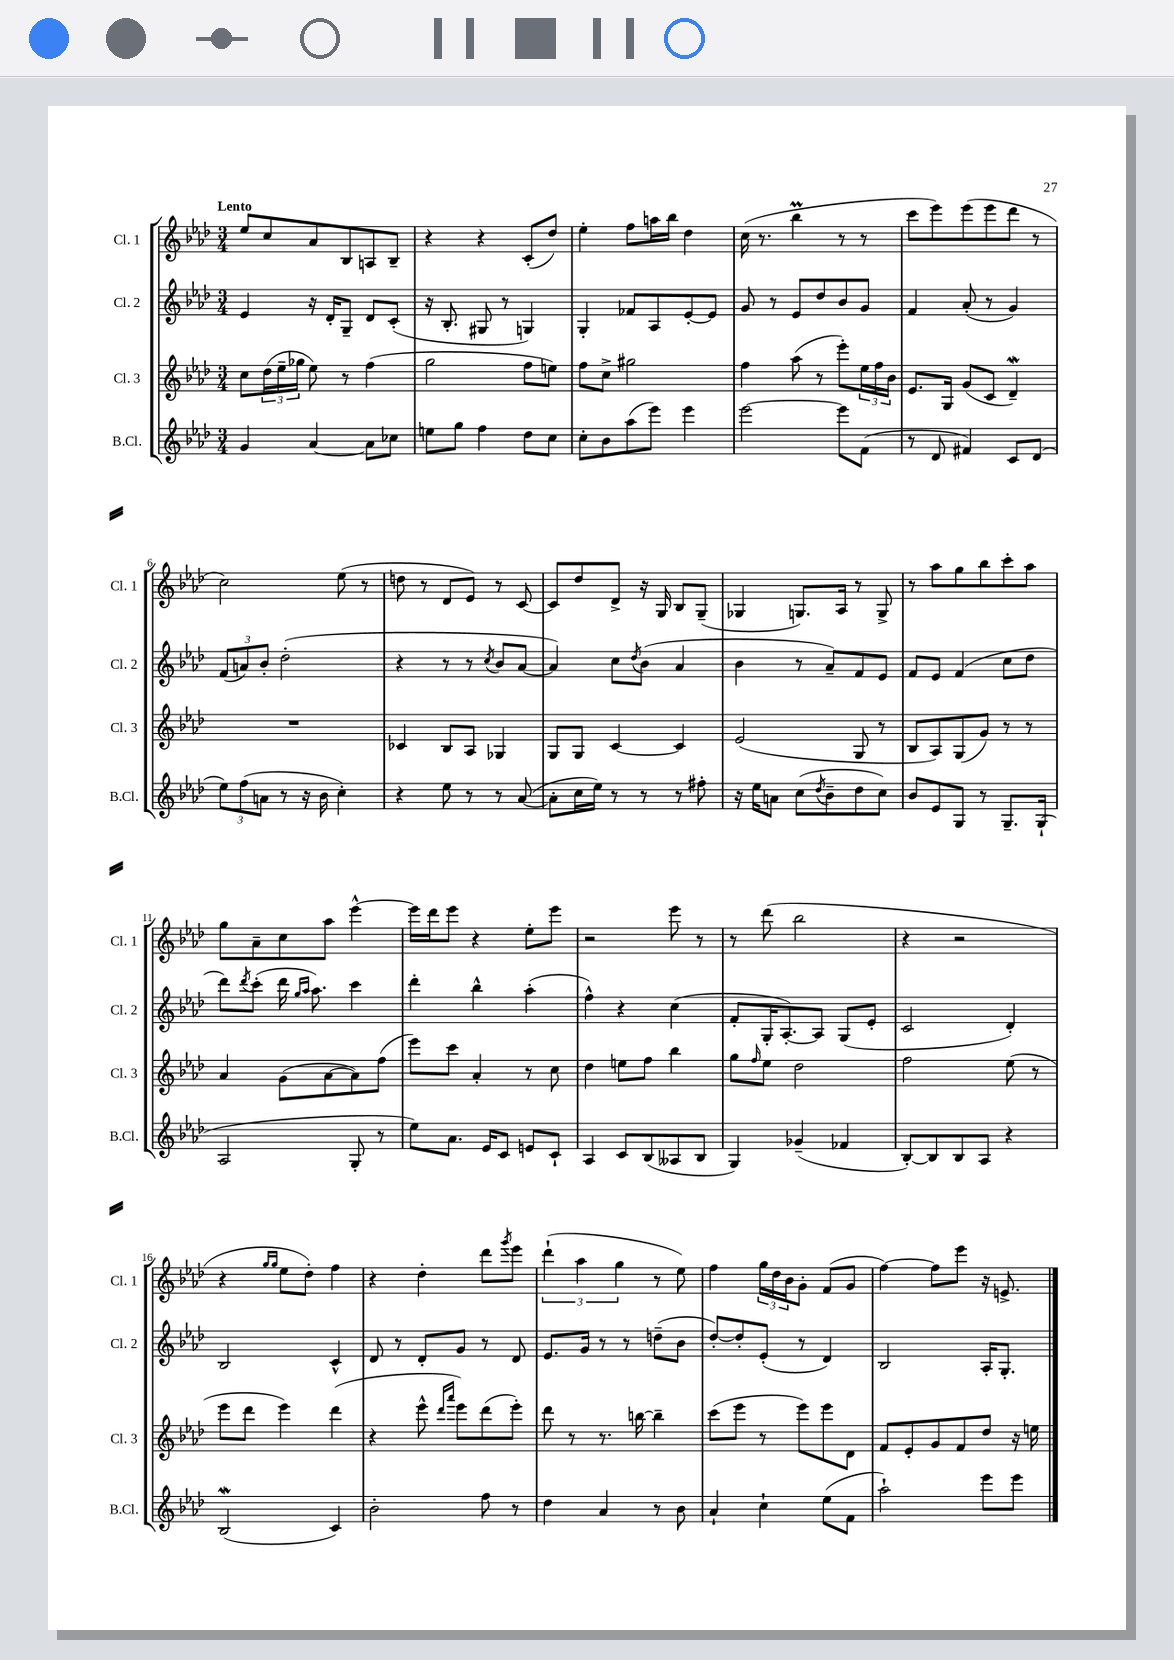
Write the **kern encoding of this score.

**kern	**kern	**kern	**kern
*part4	*part3	*part2	*part1
*staff4	*staff3	*staff2	*staff1
*I"B.Cl.	*I"Cl. 3	*I"Cl. 2	*I"Cl. 1
*I'B.Cl.	*I'Cl. 3	*I'Cl. 2	*I'Cl. 1
*clefG2	*clefG2	*clefG2	*clefG2
*k[b-e-a-d-]	*k[b-e-a-d-]	*k[b-e-a-d-]	*k[b-e-a-d-]
*M3/4	*M3/4	*M3/4	*M3/4
=1	=1	=1	=1
!	!	!	!LO:TX:a:B:t=Lento
4g/	8cc\L	4e-/	8ee-/L
.	(24dd-\L	.	8cc/
.	24ee-~\	.	.
.	24gg-X\JJ	.	.
[4a-/	8ee-\)	16r	8a-/
.	.	16d-'/KL	.
.	8r	8G~/J	8B-/
8a-\L]	(4ff\	8d-/L	8An/
8cc-X\J	.	(8c'/J	8B-~/J
=2	=2	=2	=2
8een\L	2gg\	16r	4r
.	.	8.B-'/	.
8gg\J	.	.	.
4ff\	.	8G#X/	4r
.	.	8r	.
8dd-\L	8ff\L	4Gn/)	(8c'/L
8cc\J	8een\J)	.	8dd-/J)
=3	=3	=3	=3
8cc'\L	8ff\L	4G'/	4ee-'\
8b-\	8cc^\J	.	.
(8aa-\	2gg#X\	8f-X/L	8ff\L
8eee-\J)	.	8A-/	16aan\L
.	.	.	16bb-\JJ
4eee-\	.	[8e-'/	4dd-\
.	.	8e-/J]	.
=4	=4	=4	=4
[2eee-\	4ff\	8g/	(16cc\
.	.	.	8.r
.	.	8r	.
.	(8aa-\	8e-/L	4bb-M\
.	8r	8dd-/	.
8eee-\L]	8eee-'\L)	8b-/	8r
(8f\J	24ee-\L	8g/J	8r
.	24ff\	.	.
.	24b-\JJ	.	.
=5	=5	=5	=5
8r	8.e-/L	4f/	8ccc\L
8d-/	.	.	8eee-\)
.	16G/Jk	.	.
4f#X/)	(8g/L	(8a-'/	(8eee-\
.	8c/J	8r	8eee-\
8c/L	4d-w~/)	4g/)	8ddd-\J
(8d-/J	.	.	8r
!!LO:LB:g=z
=6	=6	=6	=6
12ee-\L)	2.r	(12f/L	2cc\)
(12ff\	.	12an/)	.
12an\J	.	12b-'/J	.
8r	.	(2dd-'\	.
16r	.	.	.
16b-\	.	.	.
4cc'\)	.	.	(8ee-\
.	.	.	8r
=7	=7	=7	=7
4r	4c-X/	4r	8ddn\
.	.	.	8r
8ee-\	8B-/L	8r	8d-/L
8r	8A-/J	8r	8e-/J)
.	.	8qcc/	.
8r	4G-X/	8b-/L	8r
([8a-/	.	[8a-/J	[8c/
=8	=8	=8	=8
8a-'\L]	8G/L	4a-/])	8c/L]
16cc\L	8G/J	.	8dd-/
16ee-\JJ)	.	.	.
8r	[4c/	8cc\L	8d-^/J
.	.	8qdd-/	.
8r	.	(8b-\J	16r
.	.	.	16G/
8r	4c/]	4a-/	8B-/L
8ff#X'\	.	.	(8G~/J
=9	=9	=9	=9
16r	(2e-/	4b-\	4G-X/
16ee-\KL	.	.	.
8an\J	.	.	.
(8cc\L	.	8r	8.Gn/L)
8qdd-/	.	.	.
8b-~\	.	8a-~/L)	.
.	.	.	16A-/Jk
8dd-\	8G/	8f/	8r
8cc\J)	8r	8e-/J	8G^/
=10	=10	=10	=10
8b-/L	8B-/L	8f/L	8r
8e-/	8A-/)	8e-/J	8aa-\L
8G/J	(8G/	(4f/	8gg\
8r	8g/J)	.	8bb-\
8.G~/L	8r	8cc\L	8ccc'\
.	8r	8dd-\J	8aa-\J
(16G`/Jk	.	.	.
!!LO:LB:g=z
=11	=11	=11	=11
2A-/	4a-/	8ddd-\L)	8gg\L
.	.	8qddd-/	.
.	.	(8ccc'\J	8a-~\
.	(8g\L	16ddd-\	8cc\
.	.	16qqgg/LL	.
.	.	16qqaa-/JJ	.
.	.	8.aa-\)	.
.	[8a-\	.	8aa-\J
8G'/	8a-\])	4ccc\	[4eee-^^\
8r	(8ff\J	.	.
=12	=12	=12	=12
8ee-\L)	8eee-\L)	4ddd-'\	16eee-\LL]
.	.	.	16ddd-\J
8.a-\J	8ccc\J	.	8eee-\J
.	4a-'/	4bb-^^\	4r
16e-/KL	.	.	.
8c/J	.	.	.
8en/L	8r	(4aa-'\	8ee-'\L
8c`/J	8cc\	.	8eee-\J
=13	=13	=13	=13
4A-/	4dd-\	4ff^^\)	2r
8c/L	8een\L	4r	.
(8B-/	8ff\J	.	.
8A--X/	4bb-\	(4cc\	8eee-\
8B-/J	.	.	8r
=14	=14	=14	=14
4G/)	8gg\L	8f'/L	8r
.	16qqff/	.	.
.	8ee-\J	16G'/K	(8ddd-\
.	.	[8.A-'/)	.
(4g-X~/	2dd-\	.	2bb-\
.	.	8A-/J]	.
4f-X/	.	(8G/L	.
.	.	8e-'/J	.
=15	=15	=15	=15
[8B-'/L)	2ff\	2c/	4r
8B-/]	.	.	.
8B-/	.	.	2r
8A-/J	.	.	.
4r	(8ee-\	4d-'/)	.
.	8r	.	.
!!LO:LB:g=z
=16	=16	=16	=16
(2B-W/	8eee-\L	2B-/	4r
.	8ddd-\J	.	.
.	.	.	16qqgg/LL
.	.	.	16qqgg/JJ
.	4eee-\)	.	8ee-\L
.	.	.	8dd-'\J)
4c/)	(4ddd-\	4c^^/	4ff\
=17	=17	=17	=17
2b-'\	4r	8d-/	4r
.	.	8r	.
.	8eee-^^\	8d-'/L	4dd-'\
.	16qqddd-/LL	.	.
.	16qqaaa-/JJ	.	.
.	8eee-\L)	8g/J	.
8ff\	(8ddd-\	8r	8ddd-\L
.	.	.	8qggg/
8r	8eee-'\J)	8d-/	8eee-\J
=18	=18	=18	=18
4dd-\	8ddd-\	8.e-/L	(6ddd-`\
.	8r	.	.
.	.	.	6aa-\
.	.	16g/Jk	.
4a-/	8.r	8r	.
.	.	.	6gg\
.	.	8r	.
.	[16bbn\	.	.
8r	4bb~\]	(8ddn~\L	8r
8b-\	.	8b-\J	8ee-\)
=19	=19	=19	=19
4a-`/	(8ccc\L	[8dd-'/L)	4ff\
.	8eee-\J	8dd-'/]	.
4cc`\	8r	(8e-'/J	24gg\LL
.	.	.	24dd-\
.	.	.	24b-\J
.	8eee-\L)	8r	8g'\J
(8ee-\L	8eee-\	4d-/)	(8f/L
8f\J	8d-\J	.	8g/J
=20	=20	=20	=20
2aa-`\)	8f/L	2B-/	[4ff\)
.	8e-'/	.	.
.	8g/	.	8ff\L]
.	8f/	.	8eee-\J
8eee-\L	8dd-/J	16A-'/KL	16r
.	.	8.G'/J	8.en^/
8eee-\J	16r	.	.
.	16een\	.	.
==	==	==	==
*-	*-	*-	*-
